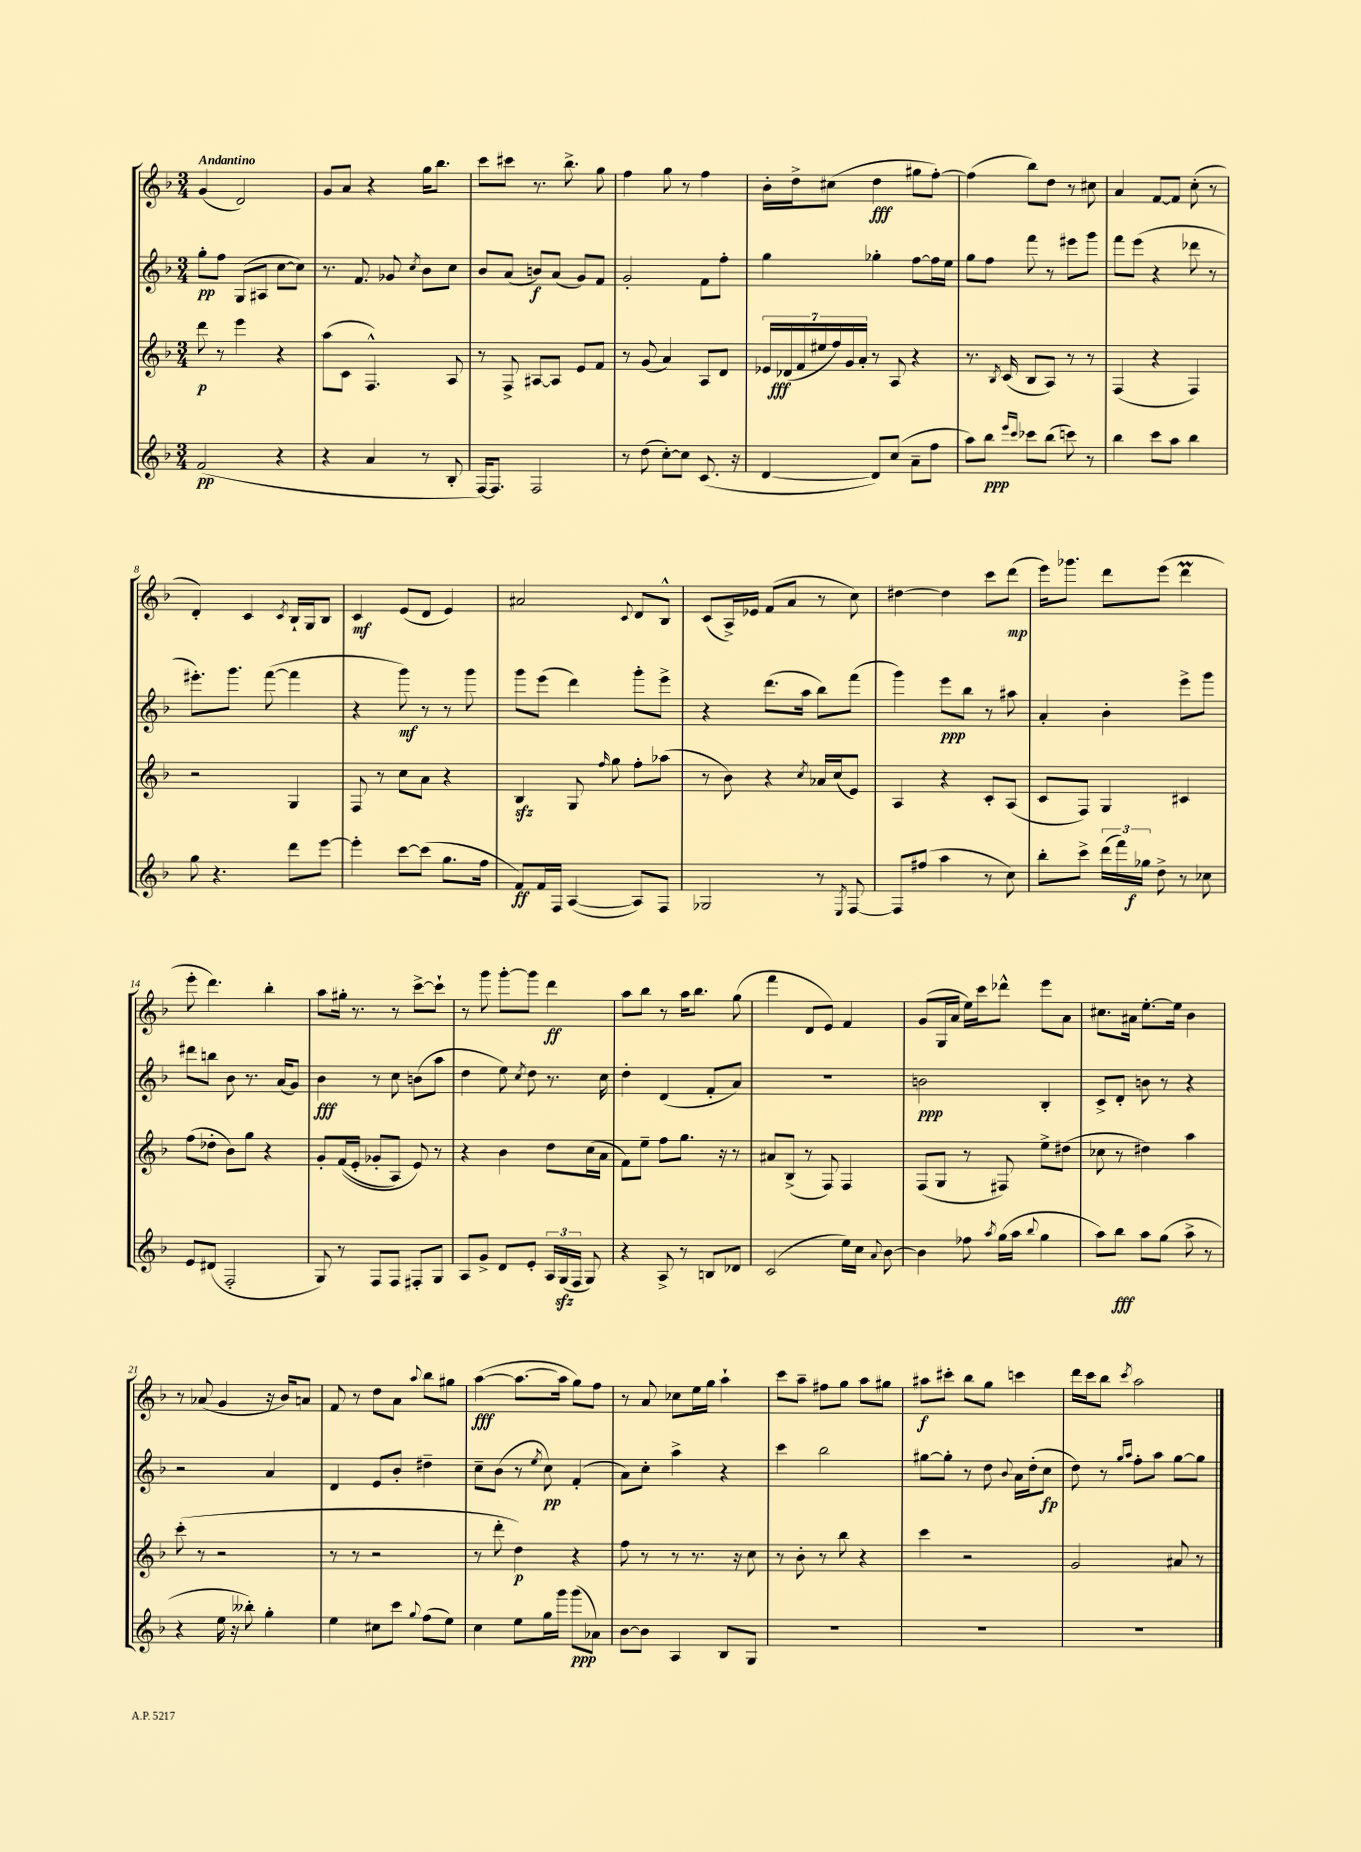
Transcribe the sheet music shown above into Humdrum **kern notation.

**kern	**dynam	**kern	**dynam	**kern	**dynam	**kern	**dynam
*part4	*part4	*part3	*part3	*part2	*part2	*part1	*part1
*staff4	*staff4	*staff3	*staff3	*staff2	*staff2	*staff1	*staff1
*clefG2	*	*clefG2	*	*clefG2	*	*clefG2	*
*k[b-]	*	*k[b-]	*	*k[b-]	*	*k[b-]	*
*M3/4	*	*M3/4	*	*M3/4	*	*M3/4	*
=1	=1	=1	=1	=1	=1	=1	=1
!	!	!	!	!	!	!LO:TX:a:B:t=Andantino	!
(2f/	pp	8ddd\	p	8gg'\L	pp	(4g/	.
.	.	8r	.	8ff\J	.	.	.
.	.	4eee\	.	(8G/L	.	2d/)	.
.	.	.	.	8A#X/J	.	.	.
4r	.	4r	.	[8cc\L	.	.	.
.	.	.	.	8cc\J])	.	.	.
=2	=2	=2	=2	=2	=2	=2	=2
4r	.	(8aa\L	.	8.r	.	8g/L	.
.	.	8c\J	.	.	.	8a/J	.
.	.	.	.	8.f/	.	.	.
4a/	.	4.F^^/)	.	.	.	4r	.
.	.	.	.	8g-X/	.	.	.
.	.	.	.	8qcc/	.	.	.
8r	.	.	.	8b-\L	.	16gg\KL	.
.	.	.	.	.	.	8.bb-\J	.
8B-'/	.	8A/	.	8cc\J	.	.	.
=3	=3	=3	=3	=3	=3	=3	=3
[16F/KL)	.	8r	.	8b-/L	.	8ccc\L	.
8.F/J]	.	.	.	.	.	.	.
.	.	8F^/	.	(8a/J	.	8ccc#X\J	.
2F/	.	[8A#X/L	.	8bn/L)	f	8.r	.
.	.	8A#/J]	.	(8a/J	.	.	.
.	.	.	.	.	.	8.bb-^\	.
.	.	8e/L	.	8g/L)	.	.	.
.	.	8f/J	.	8f/J	.	8gg\	.
=4	=4	=4	=4	=4	=4	=4	=4
8r	.	8r	.	2g'/	.	4ff\	.
(8dd\	.	(8g/	.	.	.	.	.
[8cc'\L)	.	4a/)	.	.	.	8gg\	.
8cc\J]	.	.	.	.	.	8r	.
(8.c/	.	8A/L	.	8f\L	.	4ff\	.
.	.	8d/J	.	8ff'\J	.	.	.
16r	.	.	.	.	.	.	.
=5	=5	=5	=5	=5	=5	=5	=5
[4d/	.	28e-X/LL	.	4gg\	.	16b-'\LL	.
.	.	(28d-X/	fff	.	.	.	.
.	.	.	.	.	.	16dd^\J	.
.	.	28f/	.	.	.	.	.
.	.	28ee#X/	.	.	.	.	.
.	.	.	.	.	.	(8cc#X\J	.
.	.	28ff/)	.	.	.	.	.
.	.	28g/	.	.	.	.	.
.	.	28a'/JJ	.	.	.	.	.
8d/L])	.	8r	.	4gg-X'\	.	4dd\	fff
(8cc/J	.	8A/	.	.	.	.	.
8a~\L	.	4r	.	[8ff\L	.	8gg#X\L	.
8ff\J	.	.	.	16ff\L]	.	[8ff'\J)	.
.	.	.	.	16ee\JJ	.	.	.
=6	=6	=6	=6	=6	=6	=6	=6
8aa\L)	.	8.r	.	8gg\L	.	(4ff\]	.
8bb-\J	ppp	.	.	8ff\J	.	.	.
.	.	8qB-/	.	.	.	.	.
.	.	(16c/	.	.	.	.	.
16qqeee/LL	.	.	.	.	.	.	.
16qqccc/JJ	.	.	.	.	.	.	.
8ccc-X\L	.	8B-/L	.	8fff\	.	8bb-\L)	.
(8bb-\J	.	8A/J)	.	8r	.	8dd\J	.
8cccn\)	.	8r	.	8eee#X\L	.	8r	.
8r	.	8r	.	8ggg\J	.	8cc#X\	.
=7	=7	=7	=7	=7	=7	=7	=7
4bb-\	.	(4F/	.	8fff\L	.	4a/	.
.	.	.	.	(8eee\J	.	.	.
8ccc\L	.	4r	.	4r	.	[8f/L	.
8aa\J	.	.	.	.	.	8f/J]	.
4bb-\	.	4F/)	.	8ddd-X\	.	(8cc'\	.
.	.	.	.	8r	.	8r	.
!!LO:LB:g=z
=8	=8	=8	=8	=8	=8	=8	=8
8gg\	.	2r	.	8.eee#X'\L)	.	4d'/)	.
4.r	.	.	.	.	.	.	.
.	.	.	.	8.ggg\J	.	.	.
.	.	.	.	.	.	4c/	.
.	.	.	.	([8fff\	.	.	.
.	.	.	.	.	.	8qc/	.
8ddd\L	.	4G/	.	4fff\]	.	16B-`/LL	.
.	.	.	.	.	.	16G/J	.
[8eee\J	.	.	.	.	.	8B-/J	.
=9	=9	=9	=9	=9	=9	=9	=9
4eee'\]	.	8F/	.	4r	.	4c/	mf
.	.	8r	.	.	.	.	.
[8ccc\L	.	8cc\L	.	8ggg\)	mf	(8e/L	.
(8ccc\J]	.	8a\J	.	8r	.	8d/J	.
8.gg\L	.	4r	.	8r	.	4e/)	.
.	.	.	.	8ggg\	.	.	.
16ff\Jk	.	.	.	.	.	.	.
=10	=10	=10	=10	=10	=10	=10	=10
8f/L)	ff	4B-zz/	.	8ggg\L	.	2a#X/	.
16f/L	.	.	.	(8eee\J	.	.	.
16F/JJ	.	.	.	.	.	.	.
([4A/	.	8G/	.	4ddd\)	.	.	.
.	.	16qqff/	.	.	.	.	.
.	.	8gg\	.	.	.	.	.
.	.	.	.	.	.	8qqc/	.
8A/L])	.	8ff'\L	.	8ggg'\L	.	8d/L	.
8F/J	.	(8aa-X\J	.	8eee^\J	.	8B-^^/J	.
=11	=11	=11	=11	=11	=11	=11	=11
2G-X/	.	8r	.	4r	.	(8c/L	.
.	.	8b-\)	.	.	.	16A^/L)	.
.	.	.	.	.	.	16e-X/JJ	.
.	.	4r	.	(8.ddd\L	.	(8f/L	.
.	.	.	.	.	.	8a/J	.
.	.	.	.	16aa\Jk	.	.	.
.	.	8qcc/	.	.	.	.	.
8r	.	16a-X/LL	.	8bb-\L)	.	8r	.
.	.	(16cc/J	.	.	.	.	.
8qE/	.	.	.	.	.	.	.
[8F/	.	8e/J)	.	(8fff\J	.	8cc\)	.
=12	=12	=12	=12	=12	=12	=12	=12
8F/L]	.	4A/	.	4ggg\)	.	[4dd#X\	.
(8ff#X/J	.	.	.	.	.	.	.
4aa\	.	4r	.	8eee\L	ppp	4dd#\]	.
.	.	.	.	8bb-\J	.	.	.
8r	.	8c'/L	.	8r	.	8ccc\L	.
8cc\)	.	(8A/J	.	8aa#X\	.	(8ddd\J	mp
=13	=13	=13	=13	=13	=13	=13	=13
8bb-'\L	.	8c/L	.	4a'/	.	16eee\KL)	.
.	.	.	.	.	.	8.ggg-X\J	.
8ccc^\J	.	8F/J)	.	.	.	.	.
(24ddd\LL	.	4G/	.	4b-'\	.	8ddd\L	.
24fff\)	.	.	.	.	.	.	.
24gg-X\JJ	f	.	.	.	.	.	.
8dd^\	.	.	.	.	.	(8eee\J	.
8r	.	4c#X/	.	8eee^\L	.	4dddM\	.
8cc-X\	.	.	.	8ggg\J	.	.	.
!!LO:LB:g=z
=14	=14	=14	=14	=14	=14	=14	=14
8e/L	.	(8ff\L	.	8ddd#X\L	.	8eee'\	.
(8d#X/J	.	8dd-X'\J	.	8bbn\J	.	4.ddd\)	.
2F'/	.	8b-\L)	.	8b-\	.	.	.
.	.	8gg\J	.	8.r	.	.	.
.	.	4r	.	.	.	4bb-'\	.
.	.	.	.	(16a/KL	.	.	.
.	.	.	.	8g/J)	.	.	.
=15	=15	=15	=15	=15	=15	=15	=15
8G/)	.	8g'/L	.	4b-\	fff	8aa\L	.
8r	.	((16f/L	.	.	.	16gg#X'\Jk	.
.	.	16e'/JJ	.	.	.	8.r	.
8F/L	.	8g-X'/L	.	8r	.	.	.
8F/J	.	8A/J)	.	8cc\	.	8r	.
8F#X'/L	.	8e/)	.	(8bn\L	.	[8ccc^\L	.
8G/J	.	8r	.	8aa\J	.	8ccc`\J]	.
=16	=16	=16	=16	=16	=16	=16	=16
8A/L	.	4r	.	4dd\	.	8r	.
8g^/J	.	.	.	.	.	8ggg\	.
8d/L	.	4b-\	.	8ee\)	.	[8ggg'\L	.
.	.	.	.	8qcc/	.	.	.
8e'/J	.	.	.	8dd\	.	8ggg\J]	.
24A/LL	.	8dd\L	.	8.r	.	4ddd\	ff
(24Gzz/	.	.	.	.	.	.	.
24F/JJ	.	.	.	.	.	.	.
8G/)	.	(16cc\L	.	.	.	.	.
.	.	16a\JJ	.	16cc\	.	.	.
=17	=17	=17	=17	=17	=17	=17	=17
4r	.	8f\L)	.	4dd'\	.	8aa\L	.
.	.	8ee~\J	.	.	.	8bb-\J	.
8A^/	.	8ff\L	.	(4d/	.	8r	.
8r	.	8.gg\J	.	.	.	16aa\KL	.
.	.	.	.	.	.	8.bb-\J	.
8Bn/L	.	.	.	8f'/L	.	.	.
.	.	16r	.	.	.	.	.
8d-X/J	.	8r	.	8a/J)	.	(8gg\	.
=18	=18	=18	=18	=18	=18	=18	=18
(2c/	.	8a#X/L	.	2.r	.	4fff\	.
.	.	(8B-^/J	.	.	.	.	.
.	.	8r	.	.	.	8d/L	.
.	.	8F/)	.	.	.	8e/J)	.
16ee\LL)	.	4F/	.	.	.	4f/	.
16cc\JJ	.	.	.	.	.	.	.
8qqa/	.	.	.	.	.	.	.
[8b-\	.	.	.	.	.	.	.
=19	=19	=19	=19	=19	=19	=19	=19
4b-\]	.	(8F/L	.	2bn\	ppp	(8g/L	.
.	.	8G/J	.	.	.	16G/L	.
.	.	.	.	.	.	16a/JJ	.
8ff-X\	.	8r	.	.	.	16ee\LL)	.
.	.	.	.	.	.	16ccc\J	.
8qaa/	.	.	.	.	.	.	.
(16gg\LL	.	8F#X/)	.	.	.	8ddd-X^^\J	.
16aa\JJ	.	.	.	.	.	.	.
8qqbb-/	.	.	.	.	.	.	.
4gg\	.	8ee^\L	.	4B-'/	.	8eee\L	.
.	.	(8dd#X\J	.	.	.	8a\J	.
=20	=20	=20	=20	=20	=20	=20	=20
8aa\L)	.	8cc-X\	.	8c^/L	.	8.cc#X\L	.
8bb-\J	fff	8r	.	8d'/J	.	.	.
.	.	.	.	.	.	16a#X\Jk	.
8aa\L	.	4dd#X\)	.	8bn\	.	[8.ee'\L	.
(8gg\J	.	.	.	8r	.	.	.
.	.	.	.	.	.	16ee\Jk]	.
8aa^\	.	4aa\	.	4r	.	4b-\	.
8r	.	.	.	.	.	.	.
!!LO:LB:g=z
=21	=21	=21	=21	=21	=21	=21	=21
4r	.	(8ccc'\	.	2r	.	8r	.
.	.	8r	.	.	.	(8a-X/	.
16ee\	.	2r	.	.	.	4g/	.
16r	.	.	.	.	.	.	.
8bb--X'\)	.	.	.	.	.	.	.
4gg'\	.	.	.	4a/	.	16r	.
.	.	.	.	.	.	16b-/KL)	.
.	.	.	.	.	.	8an/J	.
=22	=22	=22	=22	=22	=22	=22	=22
4ee\	.	8r	.	4d/	.	8f/	.
.	.	8r	.	.	.	8r	.
8cc#X\L	.	2r	.	8e/L	.	8dd\L	.
8ccc\J	.	.	.	8b-'/J	.	8a\J	.
8qqgg/	.	.	.	.	.	8qqaa/	.
(8ff\L	.	.	.	4dd#X~\	.	8bb-\L	.
8ee\J)	.	.	.	.	.	8gg#X\J	.
=23	=23	=23	=23	=23	=23	=23	=23
4cc\	.	8r	.	8cc~\L	.	([4aa\	fff
.	.	8ddd'\	.	(8b-\J	.	.	.
8ee\L	.	4dd\)	p	8r	.	8.aa\L_	.
.	.	.	.	8qee/	.	.	.
16gg\L	.	.	.	8cc\)	pp	.	.
16ggg\JJ	.	.	.	.	.	16aa\Jk]	.
(8ggg\L	ppp	4r	.	(4f'/	.	8gg\L)	.
8a-X\J)	.	.	.	.	.	8ff\J	.
=24	=24	=24	=24	=24	=24	=24	=24
[8b-\L	.	8ff\	.	8a\L)	.	8r	.
8b-\J]	.	8r	.	8cc'\J	.	8a/	.
4A/	.	8r	.	4aa^\	.	8cc-X\L	.
.	.	8.r	.	.	.	16ee\L	.
.	.	.	.	.	.	16gg\JJ	.
8B-/L	.	.	.	4r	.	4aa`\	.
.	.	16r	.	.	.	.	.
8G/J	.	8cc\	.	.	.	.	.
=25	=25	=25	=25	=25	=25	=25	=25
2.r	.	8r	.	4ccc\	.	8ccc\L	.
.	.	8b-'\	.	.	.	8aa~\J	.
.	.	8r	.	2bb-\	.	8ff#X\L	.
.	.	8bb-\	.	.	.	8gg\J	.
.	.	4r	.	.	.	8aa\L	.
.	.	.	.	.	.	8gg#X\J	.
=26	=26	=26	=26	=26	=26	=26	=26
2.r	.	4ccc\	.	[8gg#X\L	.	8aa#X\L	f
.	.	.	.	8gg#'\J]	.	8ccc#X'\J	.
.	.	2r	.	8r	.	8bb-\L	.
.	.	.	.	8dd\	.	8gg\J	.
.	.	.	.	8qqb-/	.	.	.
.	.	.	.	16a\LL	.	4cccn\	.
.	.	.	.	(16dd'\J	.	.	.
.	.	.	.	8cc\J	fp	.	.
=27	=27	=27	=27	=27	=27	=27	=27
2.r	.	2g/	.	8dd\)	.	16ddd\LL	.
.	.	.	.	.	.	16ccc\J	.
.	.	.	.	8r	.	8bb-\J	.
.	.	.	.	16qqgg/LL	.	.	.
.	.	.	.	16qqaa/JJ	.	8qccc/	.
.	.	.	.	8ff'\L	.	2aa\	.
.	.	.	.	8aa\J	.	.	.
.	.	8a#X/	.	[8gg\L	.	.	.
.	.	8r	.	8gg\J]	.	.	.
==	==	==	==	==	==	==	==
*-	*-	*-	*-	*-	*-	*-	*-
